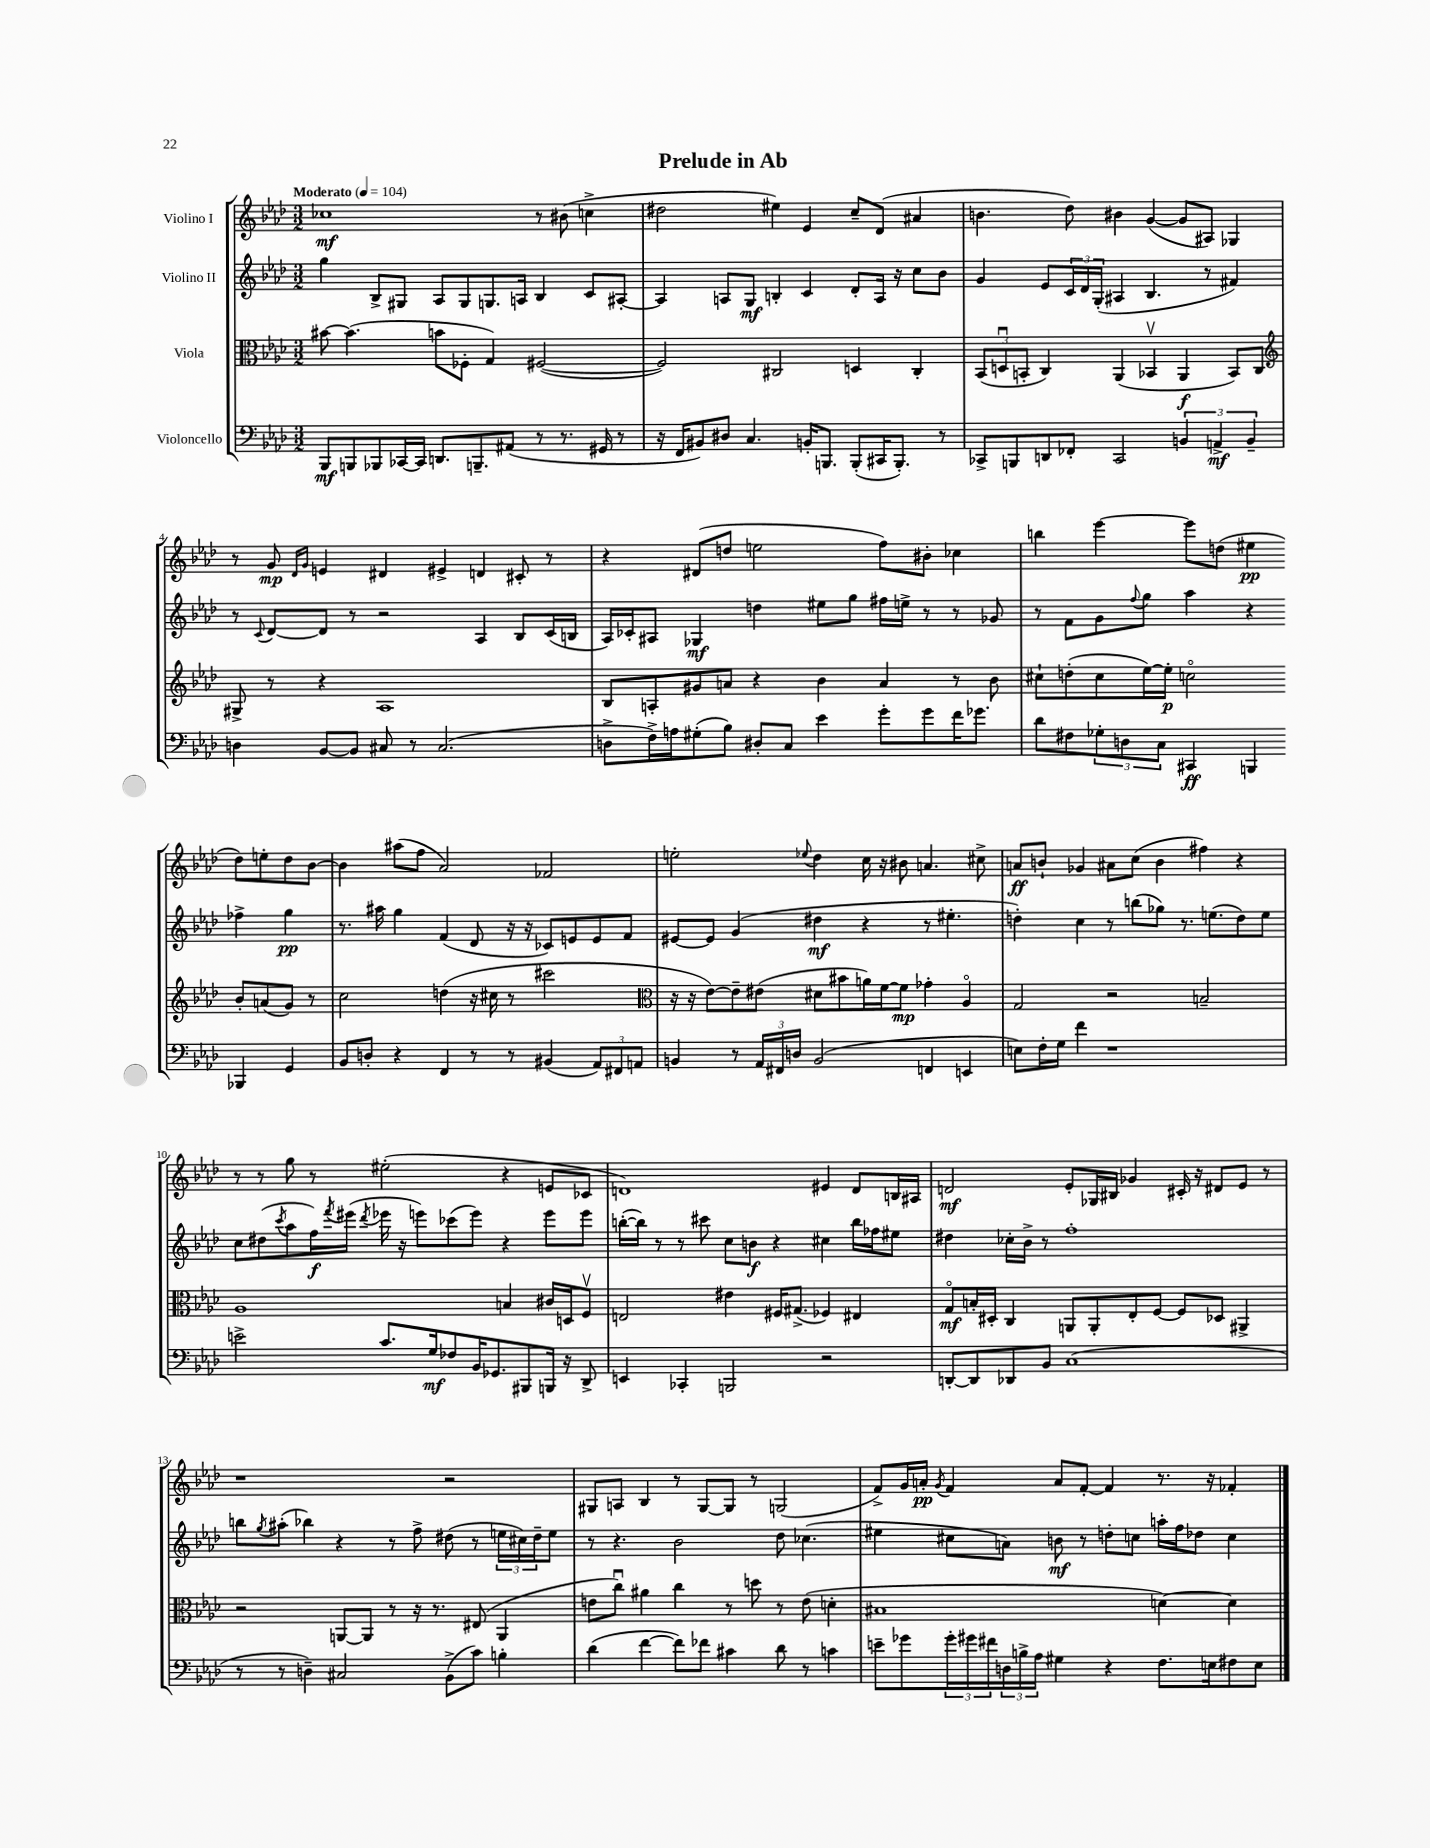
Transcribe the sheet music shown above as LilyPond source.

\header { title = "Prelude in Ab" }
<<
\new StaffGroup <<
\new Staff = "s0" \with { instrumentName = "Violino I" } {
    \clef treble \key aes \major \numericTimeSignature \time 3/2 \tempo "Moderato" 4 = 104
    ces''1\mf r8 bis'8( c''4-> |
    dis''2 eis''4) ees'4 c''8-- des'8( ais'4 |
    b'4. des''8) bis'4 g'4~( g'8 ais8) ges4 |
    r8 g'8\mp \grace { des'16 g'16 } e'4 dis'4 eis'4-> d'4 cis'8-. r8 |
    r4 dis'8( d''8 e''2 f''8) bis'8-. ces''4 |
    b''4 ees'''4~ ees'''8 d''8( eis''4\pp d''8) e''8-. d''8 bes'8~ |
    bes'4 ais''8( f''8 aes'2) fes'2 |
    e''2-. \appoggiatura { ees''8 } des''4 c''16 r16 bis'8 a'4. cis''8-> |
    a'8\ff b'8-! ges'4 ais'8 c''8( b'4 fis''4) r4 |
    r8 r8 g''8 r8 eis''2-.( r4 e'8 ces'8 |
    d'1) eis'4 d'8 b16 ais16 |
    d'2\mf ees'8-. ges16 bis16 ges'4 cis'16-. r16 dis'8 ees'8 r8 |
    r1 r2 |
    gis8 a8 bes4 r8 gis8~ gis8 r8 g2( |
    f'8->) g'16 a'16-.\pp \acciaccatura { g'8 } f'4 a'8 f'8~-. f'4 r8. r16 fes'4-. \bar "|." |
}
\new Staff = "s1" \with { instrumentName = "Violino II" } {
    \clef treble \key aes \major \numericTimeSignature \time 3/2
    g''4 bes8-> gis8 aes8 gis8 g8. a16 bes4 c'8 ais8~-. |
    ais4 a8 g8\mf b4-. c'4 des'8-. a16 r16 c''8 bes'8 |
    g'4 ees'8 \tuplet 3/2 { c'16 des'16 g16-.( } ais4 bes4. r8 fis'4) |
    r8 \appoggiatura { c'8 } des'8~ des'8 r8 r2 aes4 bes8 c'16( b16 |
    aes16) ces'16-. ais8 ges4\mf d''4 eis''8 g''8 fis''16 e''16-> r8 r8 ges'8 |
    r8 f'8 g'8 \appoggiatura { f''8 } g''8 aes''4 r4 fes''4-> g''4\pp |
    r8. ais''16 g''4 f'4( des'8 r16 r16 ces'8) e'8 e'8 f'8 |
    eis'8~ eis'8 g'4( dis''4\mf r4 r8 eis''4.-. |
    d''4-.) c''4 r8 b''8( ges''8) r8. e''8.( d''8) e''8 |
    c''8 dis''8( \acciaccatura { c'''8 } aes''8 f''16\f) \acciaccatura { f'''8 } eis'''16( \acciaccatura { des'''8 } ees'''16 r16 e'''8) ces'''8( e'''8) r4 e'''8 e'''8 |
    b''16~-.( b''16) r8 r8 cis'''8 c''8 b'8\f r4 cis''4 b''16 fes''16 eis''8 |
    dis''4 ces''16-. bes'16-> r8 f''1-. |
    b''8 \acciaccatura { g''8 } ais''8-.( bes''4) r4 r8 f''8-> dis''8( r8 \tuplet 3/2 { e''16 cis''16) dis''16-- } e''8 |
    r8 r4. bes'2 des''8 ces''4.( |
    eis''4 cis''8 a'8) b'8\mf r8 d''8-. c''8 a''16-. f''16 des''8 c''4 \bar "|." |
}
\new Staff = "s2" \with { instrumentName = "Viola" } {
    \clef alto \key aes \major \numericTimeSignature \time 3/2
    bis'8~ bis'4.( b'8 fes8-. g4) fis2~( |
    fis2) cis2 d4 cis4-. |
    \tuplet 3/2 { bes,8( d8\downbow b,8-. } c4) aes,4( bes,4\upbow aes,4\f bes,8) c8 |
    \clef treble gis8-> r8 r4 aes1 |
    bes8 a8-. gis'8 a'8 r4 bes'4 a'4 r8 bes'8 |
    cis''8-! d''8-.( cis''8 ees''16~) ees''16-.\p c''2\flageolet bes'8-. a'8( g'8) r8 |
    c''2 d''4( r16 cis''16 r8 cis'''2 |
    \clef alto r16 r16 ees'8~) ees'8-- eis'8( dis'8 bis'8 a'16) f'16~ f'8\mp ges'4-. aes4\flageolet |
    g2 r2 b2-- |
    aes1 b4 cis'16 d16 f8\upbow |
    e2 eis'4 fis16 gis8.->( fes4) eis4 |
    g8\flageolet\mf b16-. dis16-. c4 a,8 a,8-. ees8-. f8~ f8 des8 ais,4-> |
    r2 a,8~ a,8 r8 r16 r8. eis8( a,4 |
    e'8 c''8\downbow) ais'4 c''4 r8 d''8 r8 e'8( d'4-. |
    bis1 d'4~) d'4 \bar "|." |
}
\new Staff = "s3" \with { instrumentName = "Violoncello" } {
    \clef bass \key aes \major \numericTimeSignature \time 3/2
    bes,,8\mf b,,8 bes,,8 ces,16~ ces,16 d,8. b,,8.-- ais,8( r8 r8. gis,16 r8 |
    r16 f,16 bis,8) dis8 c4. b,16-. b,,8. b,,8-.( cis,16 b,,8.-.) r8 |
    ces,8-> b,,8 d,8 fes,8-. ces,2 \tuplet 3/2 { b,4 a,4->\mf b,4-- } |
    d4 bes,8~ bes,8 cis8 r8 cis2.( |
    d8-> f16->) a16 gis8-.( bes8) dis8-. c8 ees'4 g'8-. g'8 f'16 ges'8. |
    des'8 fis8 \tuplet 3/2 { ges8-. d8 c8 } cis,4\ff b,,4 bes,,4 g,4 |
    bes,8 d8-. r4 f,4 r8 r8 bis,4( \tuplet 3/2 { aes,8) fis,8 a,8 } |
    b,4 r8 \tuplet 3/2 { aes,16 fis,16 d16 } b,2( f,4 e,4 |
    e8) f16-. g16 f'4 r1 |
    e'2-> c'8. g16\mf fes8 bes,16 ges,8. bis,,8 b,,16 r16 des,8-> |
    e,4 ces,4-. b,,2 r2 |
    d,8~-. d,8 des,8 bes,8 c1( |
    r8 r8 d4--) cis2 bes,8->( c'8) b4-. |
    des'4( f'4~ f'8) fes'8 cis'4 des'8 r8 c'4 |
    e'8-- ges'8 \tuplet 3/2 { ges'16-. gis'16 fis'16 } \tuplet 3/2 { d16 b16-> aes16 } gis4 r4 f8. e16 fis8 e8 \bar "|." |
}
>>
>>
